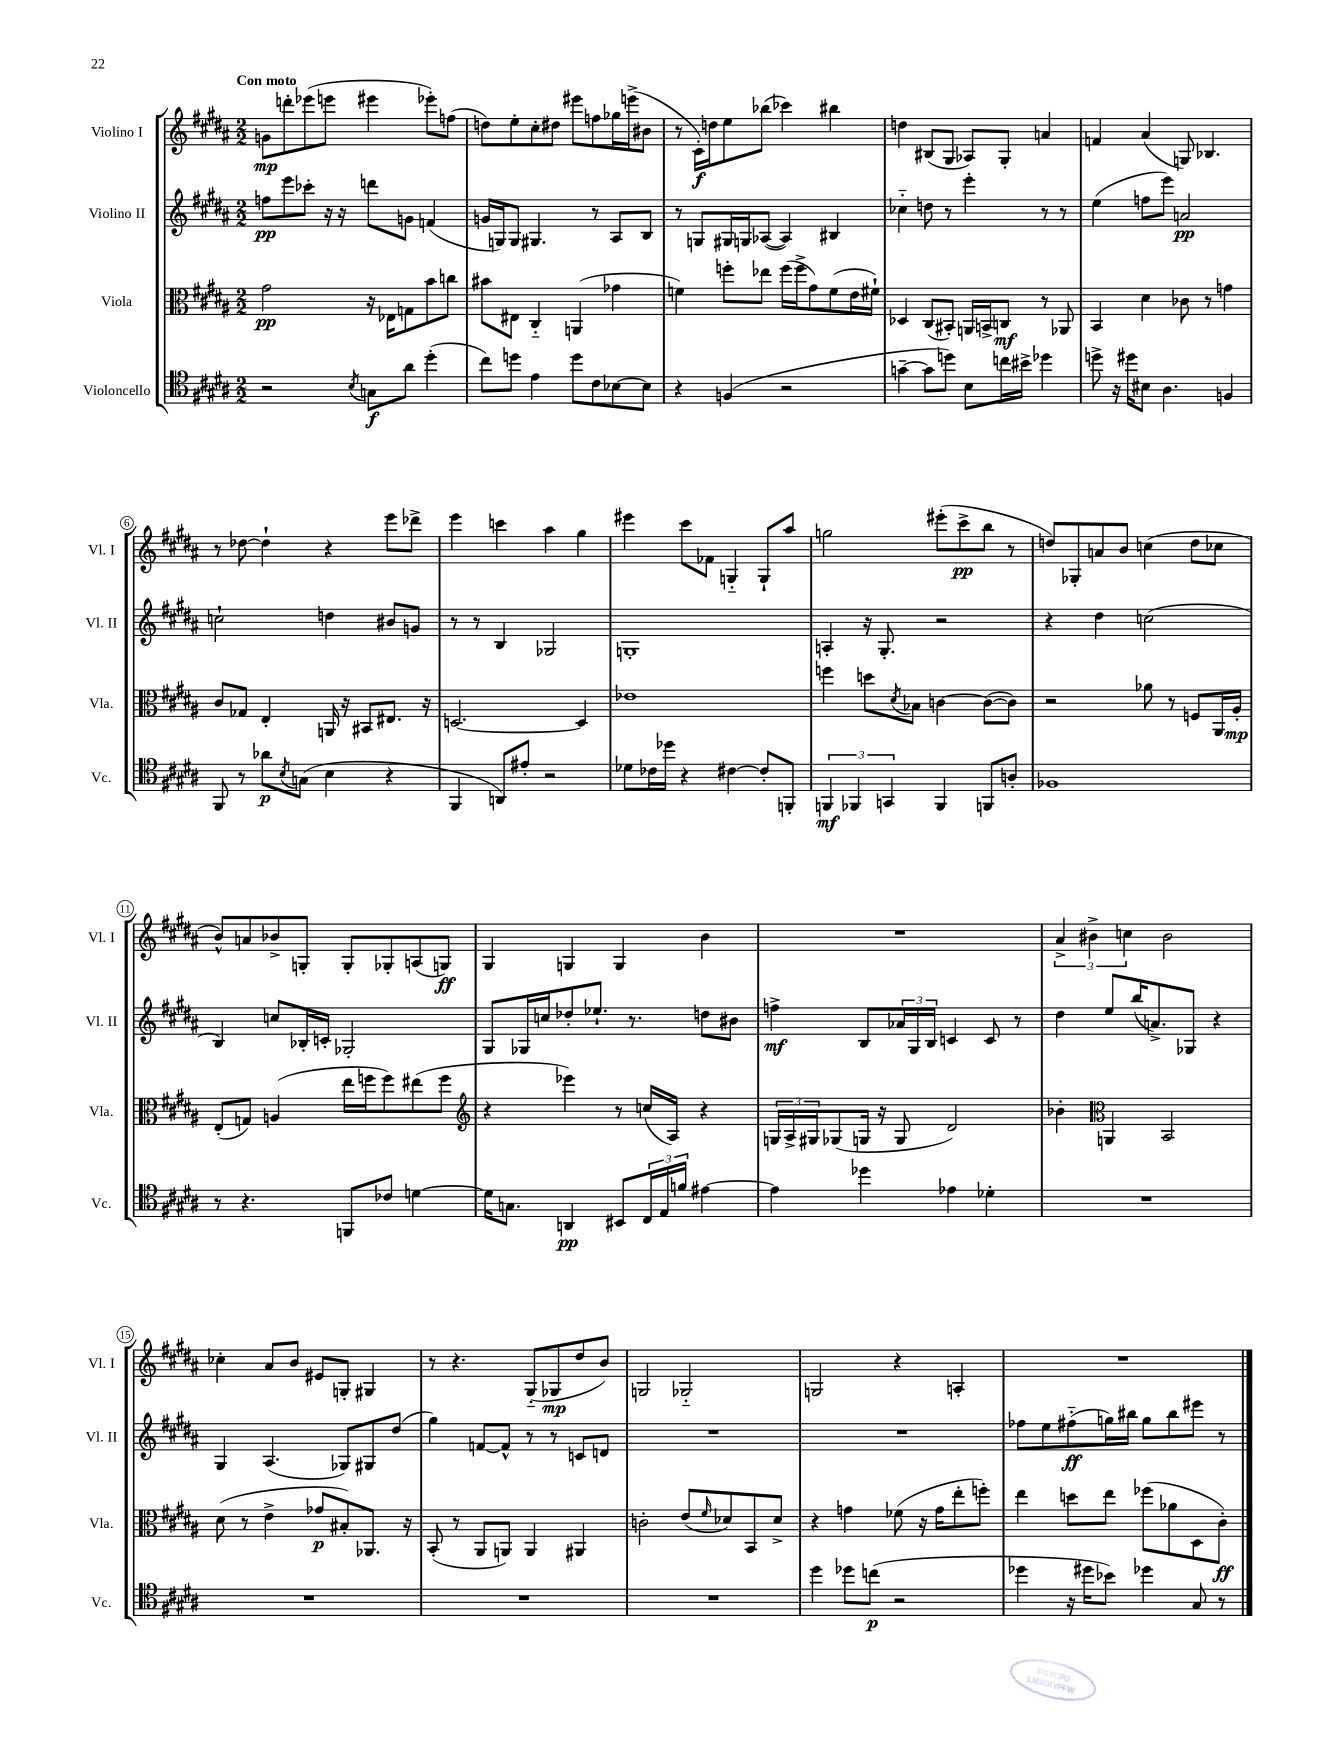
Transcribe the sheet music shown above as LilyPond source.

<<
\new StaffGroup <<
\new Staff = "s0" \with { instrumentName = "Violino I" shortInstrumentName = "Vl. I" } {
    \clef treble \key b \major \numericTimeSignature \time 2/2 \tempo "Con moto"
    g'8\mp d'''8-. ees'''8( e'''8 eis'''4 ees'''8-.) f''8( |
    d''8) e''8-. cis''8-. dis''8 eis'''8 f''8 ges''16 e'''16->( bis'8 |
    r8 cis'16-.\f) d''16 e''8 bes''8( ces'''4) bis''4 |
    d''4 bis8( gis8 aes8) gis8-. a'4 |
    f'4 ais'4( g8) bes4. |
    r8 des''8~ des''4-! r4 e'''8 des'''8-> |
    e'''4 c'''4 ais''4 gis''4 |
    eis'''4 cis'''8 fes'8 g4-_ g8-! ais''8 |
    g''2 eis'''8-.( cis'''8->\pp b''8 r8 |
    d''8) ges8-. a'8 b'8 c''4( d''8 ces''8 |
    b'8-^) a'8 bes'8-> g8-. g8-. ges8-. a8( g8\ff) |
    gis4 g4 g4 b'4 |
    R1 |
    \tuplet 3/2 { ais'4-> bis'4-> c''4 } bis'2 |
    ces''4-. ais'8 b'8 eis'8 g8-. gis4 |
    r8 r4. gis8-_( ges8\mp dis''8 b'8) |
    g2 ges2-_ |
    g2 r4 a4-. |
    R1 \bar "|." |
}
\new Staff = "s1" \with { instrumentName = "Violino II" shortInstrumentName = "Vl. II" } {
    \clef treble \key b \major \numericTimeSignature \time 2/2
    f''8\pp e'''8 ces'''8-. r16 r16 d'''8 g'8 f'4( |
    g'16 g16) g8 gis4. r8 ais8 b8 |
    r8 g8 gis16 g16 aes8~( aes4) bis4 |
    ces''4-_ d''8 r8 e'''4-. r8 r8 |
    e''4( f''8 e'''8) a'2\pp |
    c''2-! d''4 bis'8 g'8 |
    r8 r8 b4 ges2 |
    g1-. |
    a4-. r16 gis8.-. r2 |
    r4 dis''4 c''2( |
    b4) c''8 bes16-. c'16-. ges2-. |
    gis8 ges16 c''16 des''8-. ees''8.-! r8. d''8 bis'8 |
    f''4->\mf b8 \tuplet 3/2 { aes'16 gis16 b16 } c'4 c'8 r8 |
    dis''4 e''8 b''16( a'8.->) ges8 r4 |
    gis4 ais4.( ges8) gis8 dis''8( |
    gis''4) f'8~ f'8-^ r8 r8 c'8 d'8 |
    R1 |
    R1 |
    fes''8 e''8 fis''8-_\ff( g''16) bis''16 g''8 bis''8 eis'''8 r8 \bar "|." |
}
\new Staff = "s2" \with { instrumentName = "Viola" shortInstrumentName = "Vla." } {
    \clef alto \key b \major \numericTimeSignature \time 2/2
    gis'2\pp r16 ees16 g8 b'8 c''8 |
    bis'8 eis8 cis4-_ a,4( ges'4 |
    f'4) f''8-. ees''8 f''16( f''16-> gis'8) f'8( e'16 fis'16-!) |
    des4 cis8( bis,8-.) a,16 b,16-> c8\mf r8 aes,8 |
    b,4 dis'4 ces'8 r8 g'4 |
    cis'8 ges8 e4-. a,16 r16 bis,8 eis8. r16 |
    d2.~ d4 |
    ees'1 |
    f''4 d''8 \acciaccatura { dis'8 } bes8 c'4~ c'8~( c'8) |
    r2 aes'8 r8 f8 ais,16 ais16-.\mp |
    e8-.( g8) a4( e''16 f''16 f''8) eis''8( f''8 |
    \clef treble r4 ees'''4) r8 c''16( ais16) r4 |
    \tuplet 3/2 { g16 ais16-> gis16 } ges8( g16 r16 g8 dis'2) |
    bes'4-. \clef alto a,4 b,2 |
    dis'8( r8 e'4-> ges'8\p bis8-.) aes,8. r16 |
    b,8-.( r8 ais,8 a,8) a,4 ais,4 |
    c'2-. e'8( \grace { fis'16 } des'8) b,8 des'8-> |
    r4 g'4 fes'8( r16 g'16 e''8-. f''8-.) |
    e''4 d''8 e''8 fes''8( aes'8 dis8 cis'8-.\ff) \bar "|." |
}
\new Staff = "s3" \with { instrumentName = "Violoncello" shortInstrumentName = "Vc." } {
    \clef tenor \key b \major \numericTimeSignature \time 2/2
    r2 \acciaccatura { b8 } g8\f ais'8 dis''4-.( |
    cis''8) d''8 e'4 d''8 cis'8 bes8~ bes8 |
    r4 f4( r2 |
    g'4~-- g'8 d''8) b8 c''16 bis'16-> des''4 |
    d''8-> r16 dis''16 bis8 ais4. f4 |
    fis,8 r8 aes'8\p \acciaccatura { b8 } g8( b4 r4 |
    fis,4 a,8) eis'8-. r2 |
    des'8 ces'16 des''16 r4 cis'4~ cis'8-. f,8-. |
    \tuplet 3/2 { f,4\mf fes,4 g,4 } fes,4 f,8 a8-. |
    fes1 |
    r8 r4. f,8 ces'8 d'4~ |
    d'16 g8. a,4\pp bis,8 \tuplet 3/2 { cis16 e16 f'16 } eis'4~ |
    eis'4 des''4 ees'4 des'4-. |
    R1 |
    R1 |
    R1 |
    R1 |
    dis''4 des''8 c''8\p( r2 |
    des''4 r16 dis''16 bes'8) des''4 gis8 r8 \bar "|." |
}
>>
>>
\layout { \context { \Score \override BarNumber.stencil = #(make-stencil-circler 0.1 0.3 ly:text-interface::print) } }
